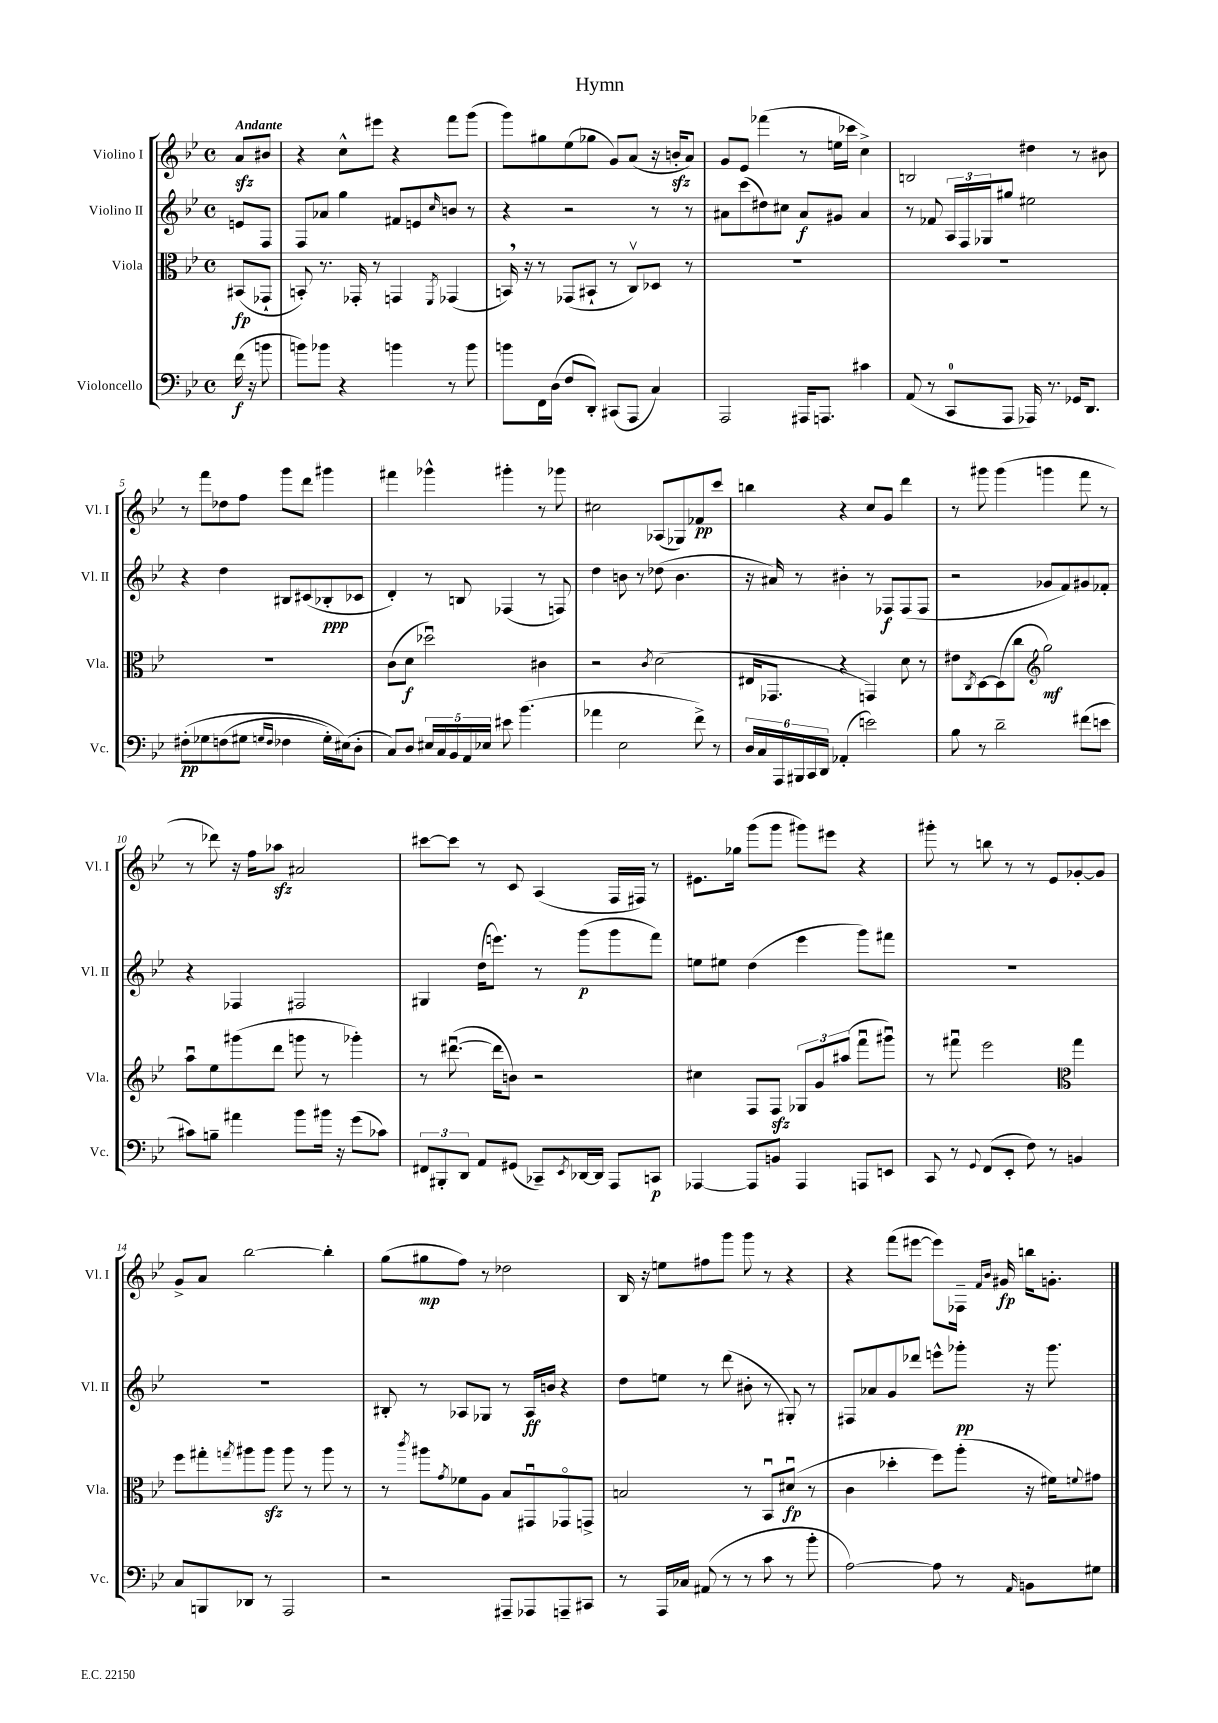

**kern	**dynam	**kern	**dynam	**kern	**dynam	**kern	**dynam
*part4	*part4	*part3	*part3	*part2	*part2	*part1	*part1
*staff4	*staff4	*staff3	*staff3	*staff2	*staff2	*staff1	*staff1
*I"Violoncello	*	*I"Viola	*	*I"Violino II	*	*I"Violino I	*
*I'Vc.	*	*I'Vla.	*	*I'Vl. II	*	*I'Vl. I	*
*clefF4	*	*clefC3	*	*clefG2	*	*clefG2	*
*k[b-e-]	*	*k[b-e-]	*	*k[b-e-]	*	*k[b-e-]	*
*M4/4	*	*M4/4	*	*M4/4	*	*M4/4	*
*met(c)	*	*met(c)	*	*met(c)	*	*met(c)	*
=	=	=	=	=	=	=	=
!	!	!	!	!	!	!LO:TX:a:B:t=Andante	!
(16f\	f	(8BB#X/L	fp	8en/L	.	8azz/L	.
16r	.	.	.	.	.	.	.
8bn\	.	8GG-X`/J	.	8F/J	.	8b#X/J	.
=1	=1	=1	=1	=1	=1	=1	=1
8bn\L)	.	8BBn'/)	.	8F/L	.	4r	.
8b-X\J	.	8.r	.	8a-X/J	.	.	.
4r	.	.	.	4gg\	.	8cc^^\L	.
.	.	16GG-X'/	.	.	.	.	.
.	.	8r	.	.	.	8eee#X\J	.
4bn\	.	4GGn/	.	8f#X/L	.	4r	.
.	.	.	.	8en/	.	.	.
.	.	8qFF/	.	16qqcc/	.	.	.
8r	.	(4GG-X/	.	8bn/J	.	8fff\L	.
8b\	.	.	.	8r	.	(8ggg\J	.
=2	=2	=2	=2	=2	=2	=2	=2
8bn\L	.	16BBn,/)	.	4r	.	8ggg\L)	.
.	.	16r	.	.	.	.	.
16FF\L	.	8r	.	.	.	8gg#X\	.
(16D\JJ	.	.	.	.	.	.	.
8F/L	.	(8GG-X/L	.	2r	.	(8ee-\	.
8DD'/J)	.	8BB#X`/J	.	.	.	8gg-X\J	.
(8CC#X/L	.	8r	.	.	.	8g/L)	.
8AAA/J	.	8Cv/L)	.	.	.	(8a/J	.
4C/)	.	8D-X/J	.	8r	.	16r	.
.	.	.	.	.	.	16bnzz'/KL	.
.	.	8r	.	8r	.	8a/J)	.
=3	=3	=3	=3	=3	=3	=3	=3
2AAA/	.	1r	.	8a#X\L	.	8g/L	.
.	.	.	.	(8ccc\	.	8e-/J	.
.	.	.	.	8dd#X\)	.	(4fff-X\	.
.	.	.	.	8cc#X\J	.	.	.
16AAA#X/KL	.	.	.	8a#/L	f	8r	.
8.AAAn/J	.	.	.	.	.	.	.
.	.	.	.	8g#X/J	.	16een\LL	.
.	.	.	.	.	.	16ccc-X\JJ	.
4c#X\	.	.	.	4a#/	.	4cc^\)	.
=4	=4	=4	=4	=4	=4	=4	=4
(8AA/	.	1r	.	8r	.	2Bn/	.
8r	.	.	.	8f-X/	.	.	.
8CC/L	.	.	.	24A/LL	.	.	.
.	.	.	.	24F/	.	.	.
.	.	.	.	24G-X/J	.	.	.
8AAA/J	.	.	.	8gg#X/J	.	.	.
16AAA-X/)	.	.	.	2ee#X\	.	4dd#X\	.
8.r	.	.	.	.	.	.	.
16GG-X/KL	.	.	.	.	.	8r	.
8.DD/J	.	.	.	.	.	.	.
.	.	.	.	.	.	8b#X\	.
!!LO:LB:g=z
=5	=5	=5	=5	=5	=5	=5	=5
(8F#X'\L	pp	1r	.	4r	.	8r	.
8G-X\	.	.	.	.	.	8fff\L	.
(8Fn\	.	.	.	4dd\	.	8dd-X\	.
8G#X\J	.	.	.	.	.	8ff\J	.
16qqGn/LL	.	.	.	.	.	.	.
16qqF/JJ	.	.	.	.	.	.	.
4F-X\	.	.	.	8B#X/L	.	8ggg\L	.
.	.	.	.	(8c#X/	.	8ddd\J	.
16G'\LL)	.	.	.	8B-X'/	ppp	4ggg#X\	.
(16E#X\J)	.	.	.	.	.	.	.
8D'\J	.	.	.	8c-X/J	.	.	.
=6	=6	=6	=6	=6	=6	=6	=6
8C/L)	.	(8c\L	.	4d'/)	.	4fff#X\	.
8D/J	.	8d\J	f	.	.	.	.
20E#X/LL	.	2dd-Xu\)	.	8r	.	4ggg-X^^\	.
20C/	.	.	.	.	.	.	.
20BB-/	.	.	.	.	.	.	.
.	.	.	.	8Bn/	.	.	.
20AA/	.	.	.	.	.	.	.
20E-X/JJ	.	.	.	.	.	.	.
8e#X\	.	.	.	(4F-X/	.	4ggg#X'\	.
(4.b-\	.	.	.	.	.	.	.
.	.	4c#X\	.	8r	.	8r	.
.	.	.	.	8Fn/)	.	8ggg-X\	.
=7	=7	=7	=7	=7	=7	=7	=7
4a-X\	.	2r	.	4dd\	.	2cc#X\	.
2E-\	.	.	.	8bn\	.	.	.
.	.	.	.	8r	.	.	.
.	.	8qc/	.	.	.	.	.
.	.	(2d\	.	(8dd-X\	.	(8A-X/L	.
.	.	.	.	4.b\	.	8G-X/)	.
8f^\)	.	.	.	.	.	8f-X/	pp
8r	.	.	.	.	.	8ccc/J	.
=8	=8	=8	=8	=8	=8	=8	=8
24D/LL	.	16E#X/KL	.	16r	.	4bbn\	.
24C/	.	.	.	.	.	.	.
.	.	8.GG-X/J	.	16a#X/)	.	.	.
24AAA/	.	.	.	.	.	.	.
24BBB#X/	.	.	.	8r	.	.	.
24CC/	.	.	.	.	.	.	.
24DD/JJ	.	.	.	.	.	.	.
(4AA-X'/	.	4r	.	4b#X'\	.	4r	.
2en\)	.	4GGn/)	.	8r	.	8cc/L	.
.	.	.	.	8F-X/L	f	8g/J	.
.	.	8d\	.	(8F-/	.	4ddd\	.
.	.	8r	.	8F-/J	.	.	.
=9	=9	=9	=9	=9	=9	=9	=9
8B-\	.	8e#X\L	.	2r	.	8r	.
.	.	8qC/	.	.	.	.	.
8r	.	[8D\	.	.	.	8ggg#X\	.
2d~\	.	(8D\]	.	.	.	(4ggg#\	.
.	.	8cc\J	.	.	.	.	.
*	*	*clefG2	*	*	*	*	*
.	.	2gg\)	mf	8g-X/L	.	4gggn\	.
.	.	.	.	8f/)	.	.	.
(8f#X\L	.	.	.	8g#X/	.	8fff\	.
8en\J	.	.	.	8f-X'/J	.	8r	.
!!LO:LB:g=z
=10	=10	=10	=10	=10	=10	=10	=10
8c#X\L)	.	8aau\L	.	4r	.	8r	.
8Bn~\J	.	8ee-\	.	.	.	8ddd-X\)	.
4a#X\	.	(8ggg#X\	.	4F-X/	.	16r	.
.	.	.	.	.	.	16ff\KL	.
.	.	8ddd\J	.	.	.	8aa-Xzz\J	.
8b-\L	.	8gggn\	.	2F#X/	.	2a#X/	.
16b#X\Jk	.	8r	.	.	.	.	.
16r	.	.	.	.	.	.	.
(8g\L	.	4ggg-X'\)	.	.	.	.	.
8c-X\J)	.	.	.	.	.	.	.
=11	=11	=11	=11	=11	=11	=11	=11
12FF#X/L	.	8r	.	4G#X/	.	[8ccc#X\L	.
12BBB#X'/	.	.	.	.	.	.	.
.	.	([8.ddd#Xu\	.	.	.	8ccc#\J]	.
12DD/J	.	.	.	.	.	.	.
8AA/L	.	.	.	(16dd\KL	.	8r	.
.	.	16ddd#\KL]	.	8.eeen\J)	.	.	.
(8GG#X/J	.	8bn\J)	.	.	.	8c/	.
8CC-X~/L)	.	2r	.	8r	.	(4A/	.
8qEE-/	.	.	.	.	.	.	.
[16DD-X/L	.	.	.	(8ggg\L	p	.	.
16DD-/JJ]	.	.	.	.	.	.	.
8AAA/L	.	.	.	8ggg\	.	16F/LL	.
.	.	.	.	.	.	16F#X/JJ)	.
8CCn/J	p	.	.	8fff\J)	.	8r	.
=12	=12	=12	=12	=12	=12	=12	=12
[4AAA-X/	.	4cc#X\	.	8een\L	.	8.e#X\L	.
.	.	.	.	8ee#X\J	.	.	.
.	.	.	.	.	.	16gg-X\Jk	.
8AAA-/L]	.	8F/L	.	(4dd\	.	(8ggg\L	.
8BBn/J	.	8Fzz/J	.	.	.	8ggg\J	.
4AAA-/	.	12G-X/L	.	4eee-\	.	8ggg#X\L)	.
.	.	12g/	.	.	.	.	.
.	.	.	.	.	.	8eee#X\J	.
.	.	(12aa#X/J	.	.	.	.	.
8AAAn/L	.	8fffu\L	.	8ggg\L)	.	4r	.
8EEn/J	.	8ggg#Xu\J)	.	8fff#X\J	.	.	.
=13	=13	=13	=13	=13	=13	=13	=13
8CC/	.	8r	.	1r	.	8ggg#X'\	.
8r	.	8fff#Xu\	.	.	.	8r	.
8qqGG/	.	.	.	.	.	.	.
(8FF/L	.	2eee-\	.	.	.	8bbn\	.
8EE-'/J	.	.	.	.	.	8r	.
8F\)	.	.	.	.	.	8r	.
8r	.	.	.	.	.	8e-/L	.
*	*	*clefC3	*	*	*	*	*
4BBn/	.	4gg\	.	.	.	[8g-X'/	.
.	.	.	.	.	.	8g-/J]	.
!!LO:LB:g=z
=14	=14	=14	=14	=14	=14	=14	=14
8C/L	.	8ff\L	.	1r	.	8g^/L	.
8BBBn/	.	8gg#X'\	.	.	.	8a/J	.
.	.	8qggn/	.	.	.	.	.
8DD-X/J	.	8aa#X\	.	.	.	[2bb-\	.
8r	.	8aa#zz\J	.	.	.	.	.
2AAA/	.	8aa#\	.	.	.	.	.
.	.	8r	.	.	.	.	.
.	.	8aa#\	.	.	.	4bb-'\]	.
.	.	8r	.	.	.	.	.
=15	=15	=15	=15	=15	=15	=15	=15
2r	.	8r	.	8B#X'/	.	(8gg\L	.
.	.	8qccc/	.	.	.	.	.
.	.	8aa#X\L	.	8r	.	8gg#X\	mp
.	.	8qg/	.	.	.	.	.
.	.	8f-X\	.	8A-X/L	.	8ff\J)	.
.	.	8A\J	.	8G-X/J	.	8r	.
8AAA#X~/L	.	8B-/L	.	8r	.	2dd-X\	.
8AAA-X/	.	8GG#Xu/	.	16A-/LL	ff	.	.
.	.	.	.	16bn/JJ	.	.	.
8AAAn~/	.	8GG-X/	.	4r	.	.	.
8CC#X/J	.	8GGn^/J	.	.	.	.	.
=16	=16	=16	=16	=16	=16	=16	=16
8r	.	2Bn/	.	8dd\L	.	16B-/	.
.	.	.	.	.	.	16r	.
16AAA/LL	.	.	.	8een\J	.	8een\L	.
16C-X/JJ	.	.	.	.	.	.	.
(8AA#X/	.	.	.	8r	.	8ff#X\	.
8r	.	.	.	(8ddd\	.	8ggg\J	.
8r	.	8r	.	8b#X'\	.	8ggg\	.
8c\	.	8BB-u/L	.	8r	.	8r	.
8r	.	(8d#Xu/J	fp	8G#X'/)	.	4r	.
8b-'\	.	8r	.	8r	.	.	.
=17	=17	=17	=17	=17	=17	=17	=17
[2A\)	.	4c\	.	8F#X/L	.	4r	.
.	.	.	.	8a-X/	.	.	.
.	.	4dd-X'\	.	8g/	.	(8fff\L	.
.	.	.	.	8ddd-X/J	.	[8eee#X\J	.
8A\]	.	8ff\L)	.	8eeen^^\L	.	8eee#\L])	.
8r	.	(8aa'\J	.	8ggg-X'\J	pp	16F-X~\Jk	.
.	.	.	.	.	.	16qqf/LL	.
.	.	.	.	.	.	16qqb-/JJ	.
.	.	.	.	.	.	16g#X/	fp
16qqAA/	.	.	.	.	.	.	.
8BBn\L	.	16r	.	16r	.	16bbn\KL	.
.	.	16f#X\KL)	.	8.ggg-\	.	8.gn'\J	.
.	.	8qqfn/	.	.	.	.	.
8G#X\J	.	8g#X\J	.	.	.	.	.
==	==	==	==	==	==	==	==
*-	*-	*-	*-	*-	*-	*-	*-
